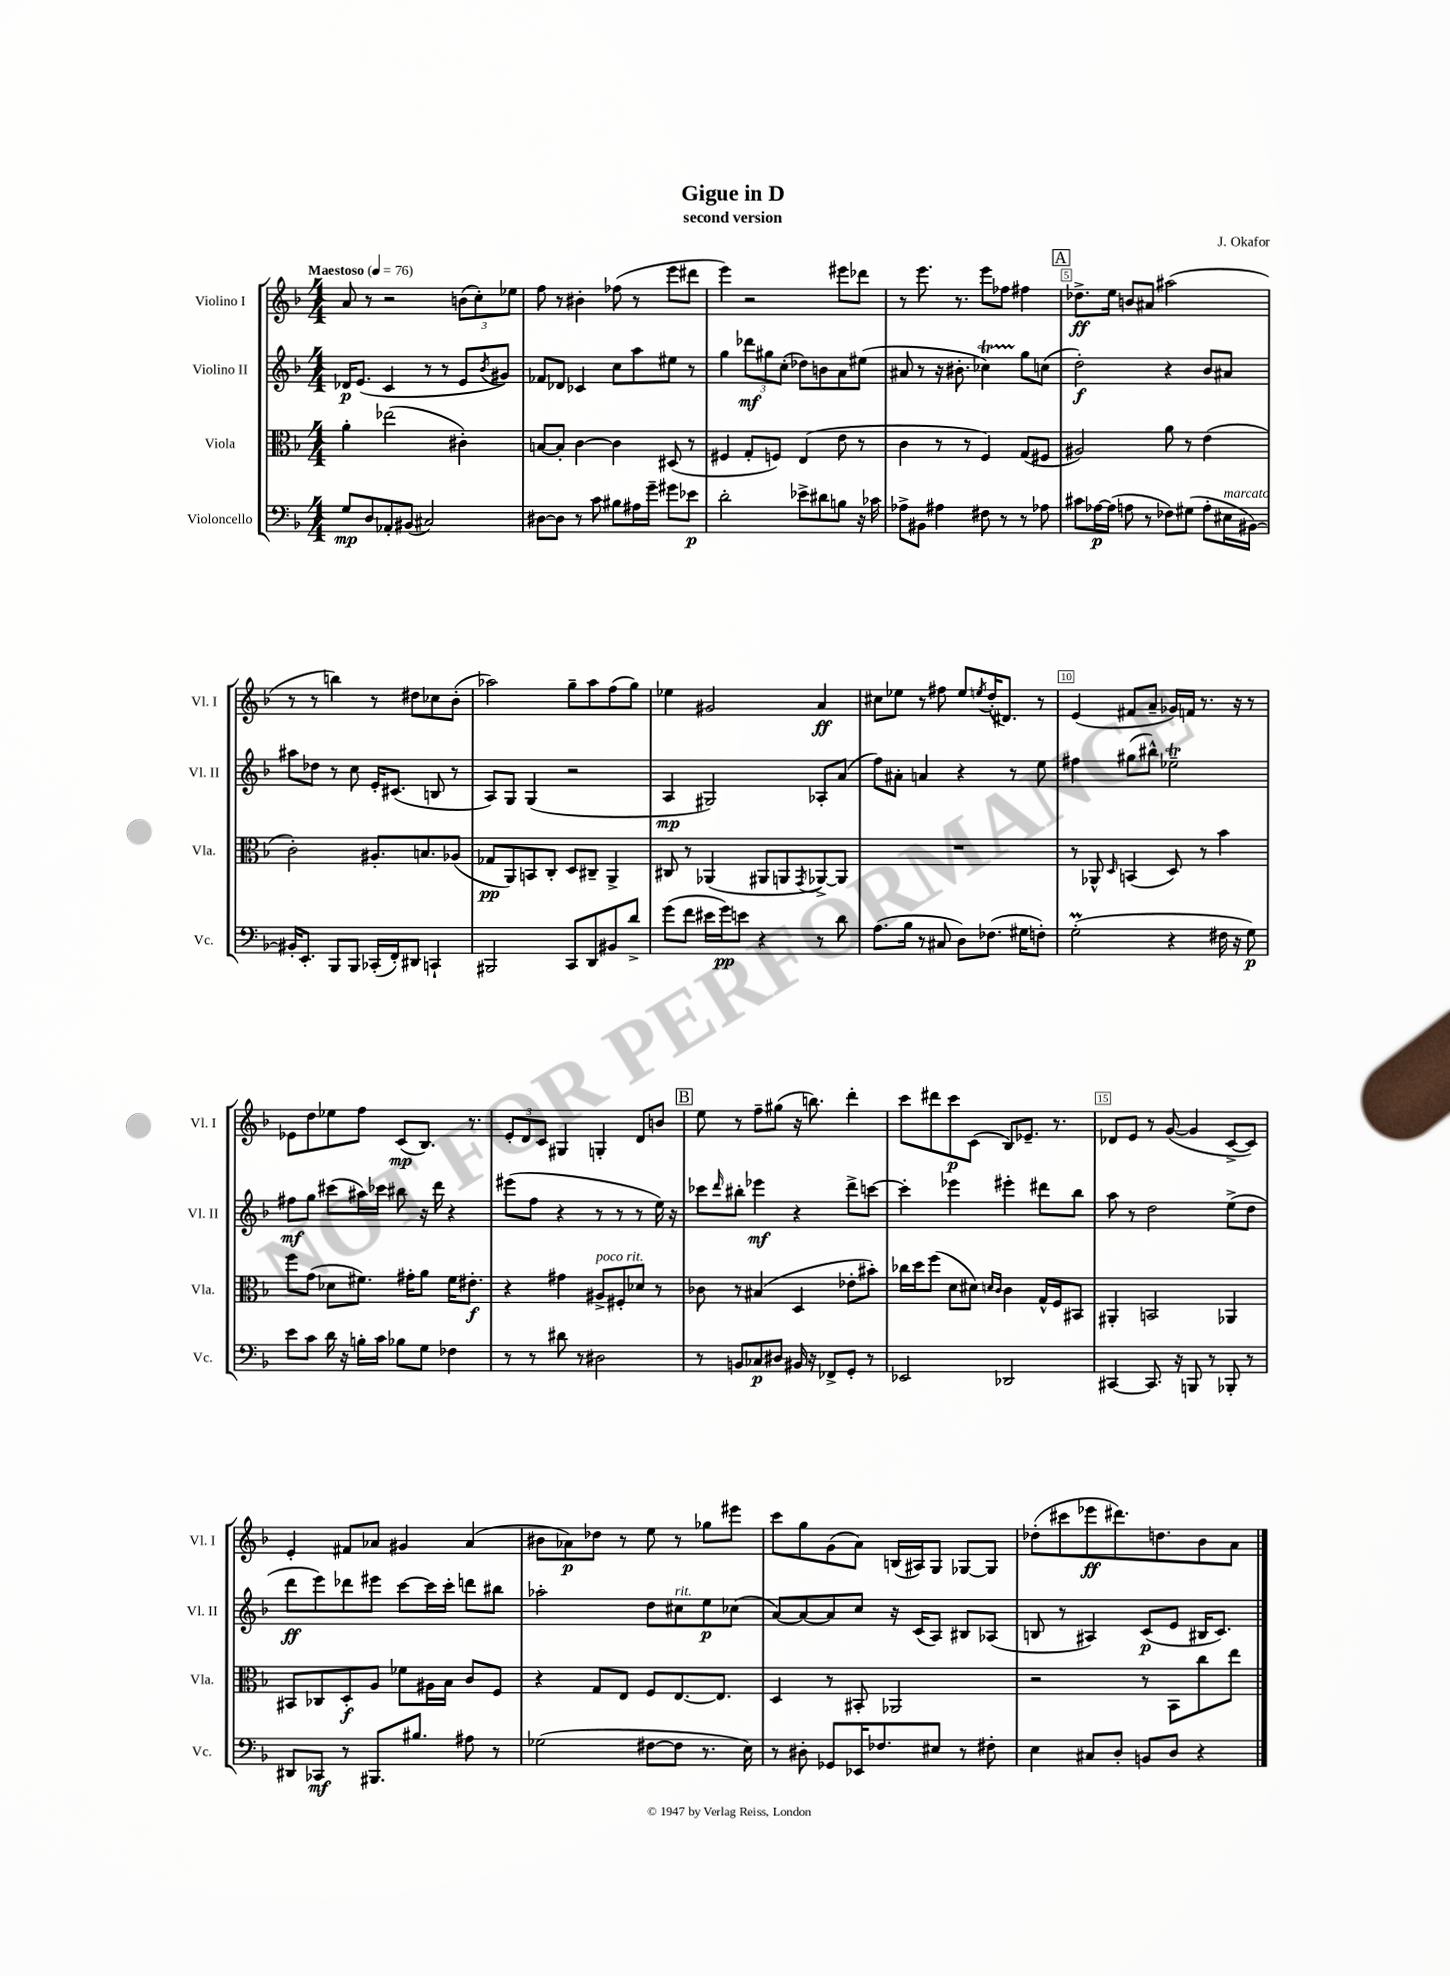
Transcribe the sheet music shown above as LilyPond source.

\header { title = "Gigue in D" composer = "J. Okafor" subtitle = "second version" }
<<
\new StaffGroup <<
\new Staff = "s0" \with { instrumentName = "Violino I" shortInstrumentName = "Vl. I" } {
    \clef treble \key f \major \numericTimeSignature \time 4/4 \tempo "Maestoso" 4 = 76
    a'8 r8 r2 \tuplet 3/2 { b'8( c''8-.) ees''8 } |
    f''8 r8 bis'4-. fes''8( r8 e'''8 dis'''8 |
    e'''4) r2 eis'''8 des'''8 |
    r8 e'''8. r8. e'''8 fes''8 fis''4 |
    \mark \markup { \box "A" } des''8.->\ff e''16 b'8 ais'8 ais''2( |
    r8 r8 b''4) r8 dis''8 ces''8 bes'8-.( |
    aes''2) g''8-- aes''8 f''8( g''8) |
    ees''4 gis'2 a'4\ff |
    cis''8 ees''8 r8 fis''8 ees''8 \acciaccatura { e''8 } d''16-.( dis'8.) r8 |
    e'4( fis'8 a'8-- ges'16) f'16 r8. r16 r8 |
    ees'8 d''8 ees''8 f''8 c'8\mp( bes8.) r8. |
    \tuplet 3/2 { e'8-. d'8 c'8 } gis4 g4-. d'8 b'8 |
    \mark \markup { \box "B" } e''8 r8 f''8-- gis''8( r16 b''8.) d'''4-. |
    c'''8 dis'''8 c'''8\p c'8( bes8) ees'8.-- r8. |
    des'8 e'8 r8 g'8~( g'4 c'8~-> c'8) |
    e'4-. fis'8 aes'8 gis'4 aes'4( |
    bis'8 aes'8\p) des''8 r8 e''8 r8 ges''8 eis'''8 |
    c'''8 g''8 g'8( a'8) b16( ais16) g8 ges8~ ges8 |
    des''8-.( cis'''8 ees'''8\ff dis'''8.) d''8. bes'8 a'8 \bar "|." |
}
\new Staff = "s1" \with { instrumentName = "Violino II" shortInstrumentName = "Vl. II" } {
    \clef treble \key f \major \numericTimeSignature \time 4/4
    des'16\p e'8.( c'4 r8 r8 e'8 \acciaccatura { bes'8 } gis'8) |
    fes'8 des'8 ces'4 c''8 a''8 eis''8 r8 |
    g''4 \tuplet 3/2 { des'''8\mf gis''8 c''8-.( } des''8) b'8 a'8 eis''8( |
    ais'8 r8 r16 bis'8.-. ces''4\startTrillSpan) g''8\stopTrillSpan c''8( |
    \mark \markup { \box "A" } d''2-.\f) r4 bes'8 ais'8 |
    ais''8 des''8 r8 c''8 e'16-. cis'8.( b8 r8 |
    a8) g8 g4( r2 |
    a4\mp gis2) aes8-. a'8( |
    f''8) ais'8-. a'4 r4 r8 e''8 |
    fis''4 gis''8( bis''8-^) ees''2--\trill |
    fis''8\mf g''8 cis'''8( ais''16) ces'''16 bis''8 r16 d'''16 r4 |
    eis'''8( f''8 r4 r8 r8 r8 e''16) r16 |
    \mark \markup { \box "B" } ces'''8 \grace { d'''16 } bis''8-. ees'''4\mf r4 d'''8-> c'''8~ |
    c'''4-. ees'''4 eis'''4-. dis'''8 bes''8 |
    a''8 r8 d''2 e''8->( d''8 |
    d'''8\ff e'''8) des'''8 eis'''8 c'''8~ c'''16 c'''16-. d'''8 bis''8 |
    aes''2-. d''8 cis''8^\markup { \italic "rit." } e''8\p ces''8( |
    a'8~) a'8~ a'8 c''8 r16 c'16( a8) bis8 aes8( |
    b8 r8 ais4) c'8\p( e'8 bis16 c'8.) \bar "|." |
}
\new Staff = "s2" \with { instrumentName = "Viola" shortInstrumentName = "Vla." } {
    \clef alto \key f \major \numericTimeSignature \time 4/4
    a'4-. ees''2( cis'4-.) |
    b8~ b8-. c'4~ c'4 dis8( r8 |
    fis4 g8-. f8) e4( e'8 r8 |
    c'4 r8 r8 f4) g8( fis8 |
    \mark \markup { \box "A" } ais2) a'8 r8 e'4( |
    c'2-.) ais8.-. b8. aes8( |
    ges8\pp a,8) b,8 c8-. d8 cis8-- a,4-> |
    cis8 r8 aes,4( ais,8 a,8 \acciaccatura { g,8 } aes,8~->) aes,8 |
    R1 |
    r8 aes,8-^ \grace { d16 } b,4( d8) r8 bes'4 |
    f''8 g'8( des'8 fis'8.) gis'16-. a'8 fis'16 eis'8.-.\f |
    r4 gis'4 ais8->^\markup { \italic "poco rit." } fis8-. des'8 r8 |
    \mark \markup { \box "B" } ces'8 r8 bis4( d4 ees'8-. bis'8-.) |
    ces''16 d''16 f''8( d'8 dis'8) \grace { d'16 c'16 } c'4 g16-^ f16 bis,8 |
    ais,4-. b,2 aes,4 |
    bis,8 ces8 d8-.\f a8 fes'8 ais16 bes16 c'8 f8 |
    r4 g8 e8 f8 e8.~ e8. |
    d4 r8 bis,8-. aes,2 |
    r2 r8 bes,8 c''8 e''8 \bar "|." |
}
\new Staff = "s3" \with { instrumentName = "Violoncello" shortInstrumentName = "Vc." } {
    \clef bass \key f \major \numericTimeSignature \time 4/4
    g8\mp d8 aes,8-. bis,8( cis2) |
    dis8~ dis8 r8 c'8 bis8 ais16 g'16-- gis'8 ees'8\p |
    d'2-. ees'8-> dis'8 b8 r16 ces'16 |
    aes8-> bis,8 ais4 fis8 r8 r8 aes8 |
    \mark \markup { \box "A" } cis'8 aes16~\p aes16( a8 r8 fes8) gis8( a8-. eis16^\markup { \italic "marcato" } bis,16~) |
    bis,16-. e,8.-. bes,,8 bes,,8 ces,16-.( f,16-.) dis,8 c,4-! |
    bis,,2 c,8 d,8 bis,8 d'8-> |
    g'8( f'8 eis'16 g'16\pp) e'8 r4 r8 d'8 |
    a8.( bes16 r8 cis8 d8) fes8.( gis16 f8-.) |
    g2-.\prall( r4 fis16 r16 g8\p) |
    e'8 c'8 d'16 r16 b16-. c'16 bes8 g8 fes4 |
    r8 r8 dis'8 r8 dis2 |
    \mark \markup { \box "B" } r8 b,8 ces8\p dis8 bis,16 r16 fes,8-> g,8-. r8 |
    ees,2 des,2 |
    cis,4~ cis,8. r16 b,,8 r8 bes,,8-. r8 |
    dis,8 ces,8\mf r8 bis,,8. bis8. ais8 r8 |
    ges2( fis8~ fis8 r8. e16) |
    r8 dis8-. ges,8 ees,16 fes8. eis8 r8 fis8-. |
    e4 cis8 d8-. b,8 d8 r4 \bar "|." |
}
>>
>>
\layout { \context { \Score \override BarNumber.break-visibility = ##(#f #t #t) barNumberVisibility = #(every-nth-bar-number-visible 5) \override BarNumber.stencil = #(make-stencil-boxer 0.1 0.3 ly:text-interface::print) } }
